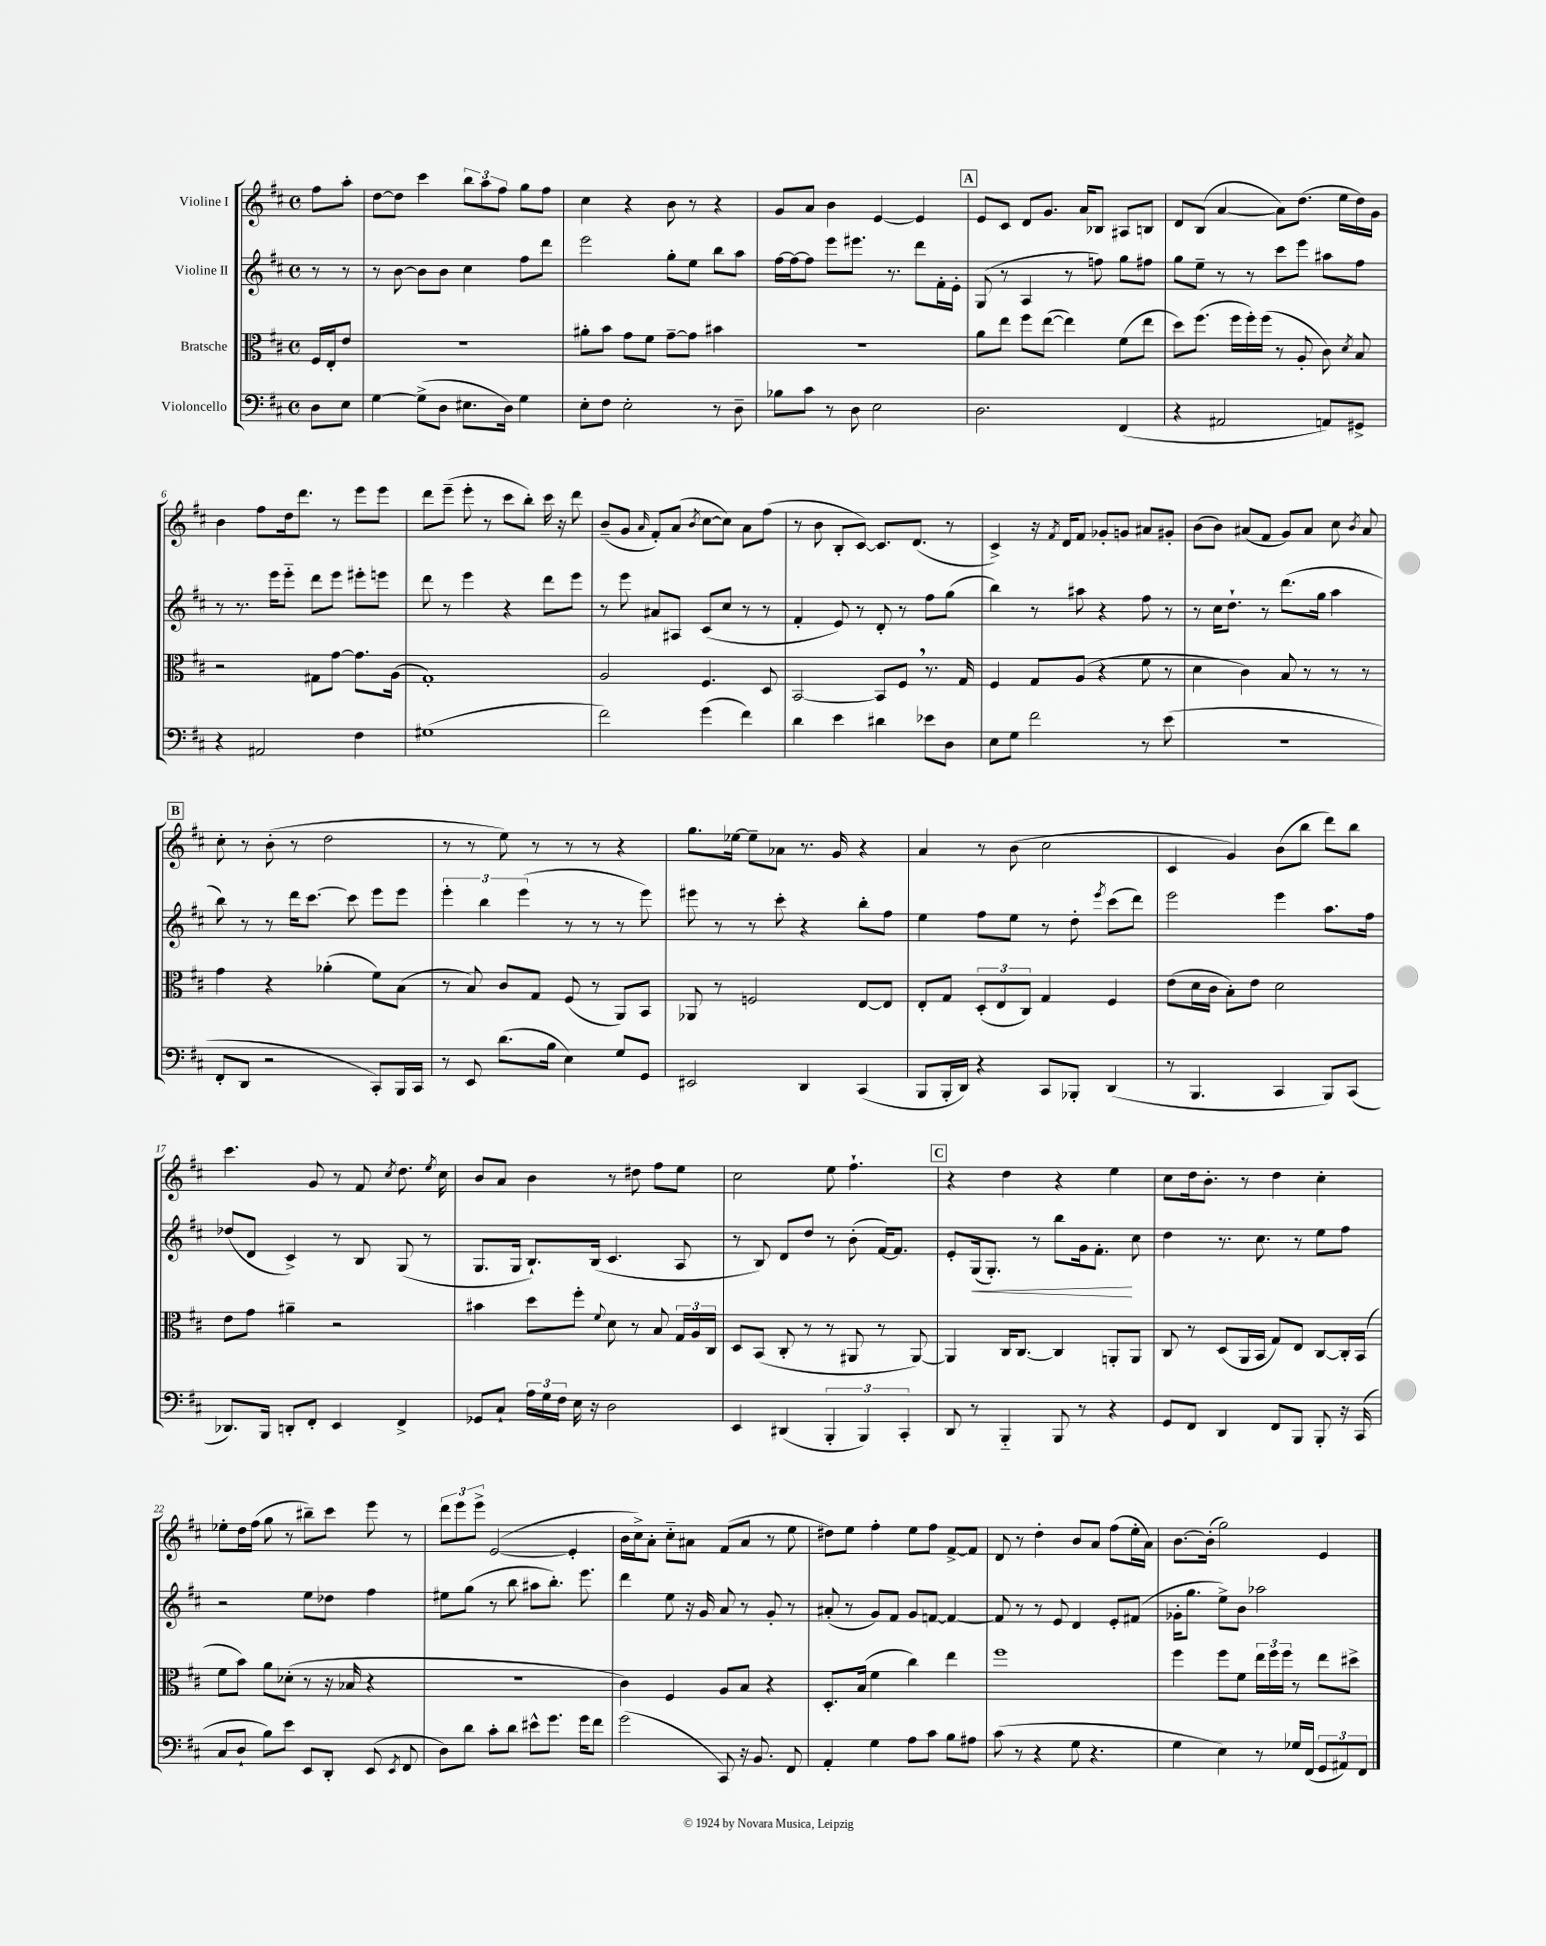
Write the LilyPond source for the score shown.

<<
\new StaffGroup <<
\new Staff = "s0" \with { instrumentName = "Violine I" } {
    \clef treble \key d \major \defaultTimeSignature \time 4/4 \partial 4
    \autoBeamOff fis''8[ a''8]-. |
    d''8[~ d''8] cis'''4 \tuplet 3/2 { b''8[ a''8 fis''8] } g''8[ fis''8] |
    cis''4 r4 b'8 r8 r4 |
    g'8[ a'8] b'4 e'4~ e'4 |
    \mark \markup { \box "A" } e'8[ cis'8] d'8[ g'8.] a'16[ bes8] ais8[ b8] |
    d'8[ b8]( a'4~ a'8[) d''8.]( e''16[ d''16) g'16] |
    b'4 fis''8[ d''16 d'''8.] r8 e'''8[ e'''8] |
    d'''8[ e'''8]--( e'''8-. r8 cis'''8[ b''8]-.) cis'''16 r16 d'''8 |
    b'8[--( g'8] \grace { a'16 } fis'8[-.) a'8]( \acciaccatura { b'8 } cis''8[~ cis''8]) a'8[ fis''8]( |
    r8 b'8 b8[-. cis'8]~) cis'8.[ d'8.]( r8 |
    cis'4->) r16 \acciaccatura { fis'8 } d'16[ fis'8] ges'8[-. g'8] ais'8[ gis'8]-. |
    b'8[( b'8]) ais'8[( fis'8] g'8[) ais'8] cis''8 \acciaccatura { b'8 } ais'8 |
    \mark \markup { \box "B" } cis''8-. r8 b'8-.( r8 d''2 |
    r8 r8 e''8) r8 r8 r8 r4 |
    g''8.[ ees''16]~ ees''8[-- aes'8] r8. g'16 r4 |
    a'4 r8 b'8( cis''2 |
    cis'4 g'4) b'8[( b''8] d'''8[) b''8] |
    cis'''4. g'8 r8 fis'8 \acciaccatura { cis''8 } d''8. \acciaccatura { e''8 } cis''16 |
    b'8[ a'8] b'4 r8 dis''8 fis''8[ e''8] |
    cis''2 e''8 fis''4.-! |
    \mark \markup { \box "C" } r4 d''4 r4 e''4 |
    cis''8[ d''16 b'8.]-. r8 d''4 cis''4-. |
    ees''8[-. d''16 fis''16]( g''8 r8 bis''8[--) cis'''8] e'''8 r8 |
    \tuplet 3/2 { d'''8[ e'''8 e'''8]-> } e'2~( e'4-. |
    b'16[ cis''16->) a'8]-. cis''8[-_ ais'8] fis'8[( ais'8] r8 e''8 |
    dis''8[) e''8] fis''4-. e''8[ fis''8] fis'8[~-> fis'8] |
    d'8 r8 d''4-. b'8[ a'8] fis''8[( e''16-. a'16]) |
    b'8.[~ b'16]-.( g''2) e'4 \bar "|." |
}
\new Staff = "s1" \with { instrumentName = "Violine II" } {
    \clef treble \key d \major \defaultTimeSignature \time 4/4 \partial 4
    \autoBeamOff r8 r8 |
    r8 b'8~ b'8[ b'8] cis''4 fis''8[ d'''8] |
    e'''2 g''8[-. e''8] b''8[ a''8] |
    fis''16[~ fis''16~ fis''8] e'''8[ eis'''8.] r8. d'''8[ fis'16-. e'16]-. |
    \mark \markup { \box "A" } g8( r8 a4 r8 f''8) g''8[ fis''8] |
    g''8[ e''8]-- r8 r8 cis'''8[ e'''8] ais''8[ fis''8] |
    r8 r8. e'''16[ e'''8]-_ d'''8[ e'''8] eis'''8[-. e'''8] |
    d'''8 r8 e'''4 r4 d'''8[ e'''8] |
    r8 e'''8 ais'8[ ais8] cis'8[( cis''8] r8 r8 |
    fis'4-. e'8) r8 d'8-. r8 fis''8[ g''8]( |
    b''4) r8 ais''8 r4 fis''8 r8 |
    r8 cis''16[ d''8.]-! r8 d'''8.[( g''16] a''4 |
    \mark \markup { \box "B" } b''8) r8 r8 d'''16[ cis'''8.]~ cis'''8 e'''8[ e'''8] |
    \tuplet 3/2 { e'''4-. b''4 e'''4( } r8 r8 r8 e'''8) |
    eis'''8 r8 r8 cis'''8-. r4 b''8[-. fis''8] |
    e''4 fis''8[ e''8] r8 d''8-. \acciaccatura { e'''8 } cis'''8[( d'''8]) |
    e'''2 e'''4 a''8.[ fis''16] |
    des''8[( d'8] cis'4->) r8 b8 g8( r8 |
    g8.[ g16] b8.[-!) b16]( cis'4. a8 |
    r8 b8) d'8[ d''8] r8 b'8-.( fis'16[~) fis'8.] |
    \mark \markup { \box "C" } e'8[-. g16\<( g8.]-.) r8 b''8[ g'16 fis'8.]-.\! cis''8 |
    d''4 r8. cis''8. r8 e''8[ fis''8] |
    r2 e''8[ des''8] fis''4 |
    eis''8[ g''8]( r8 b''8 ais''8[ b''8.]-.) e'''8. |
    d'''4 e''8 r16 g'16 a'8 r8 g'8-. r8 |
    ais'8-.( r8 g'8[) fis'8] g'8[ f'8]~ f'4~ |
    f'8 r8 r8 e'8 d'4 e'8[-. fis'8]( |
    ges'16[-. g''8.] e''8[->) b'8] aes''2 \bar "|." |
}
\new Staff = "s2" \with { instrumentName = "Bratsche" } {
    \clef alto \key d \major \defaultTimeSignature \time 4/4 \partial 4
    \autoBeamOff fis16[ e16-. e'8] |
    R1 |
    ais'8[-. b'8] g'8[ fis'8] g'8[~-- g'8] bis'4 |
    R1 |
    \mark \markup { \box "A" } a'8[ e''8] fis''8[ e''8]~( e''4) fis'8[( e''8] |
    d''8[) fis''8.]( fis''16[ fis''16-.) fis''16]( r8 a8-. cis'8) \acciaccatura { d'8 } b8 |
    r2 gis8[ g'8]~ g'8.[ a16]( |
    g1-.) |
    a2 fis4. d8 |
    b,2~ b,8[ fis8] \breathe r8. g16 |
    fis4 g8[ a8]( r4 fis'8 r8 |
    d'4 cis'4) b8 r8 r8 r8 |
    \mark \markup { \box "B" } g'4 r4 aes'4-.( fis'8[) b8]( |
    r8 b8) cis'8[ g8] fis8( r8 a,8[) b,8] |
    aes,8 r8 f2 e8[~ e8] |
    e8[-. g8] \tuplet 3/2 { d8[-.( e8 cis8]) } g4 fis4 |
    e'8[( d'16 cis'16] b8[-.) e'8] d'2 |
    e'8[ g'8] ais'4-- r2 |
    bis'4 d''8[ fis''8]-. \appoggiatura { fis'8 } d'8 r8 b8 \tuplet 3/2 { g16[ a16 cis16] } |
    d8[ b,8]( cis8-. r8 r8 ais,8 r8 ais,8~) |
    \mark \markup { \box "C" } ais,4 cis16[ cis8.]~ cis4 a,8[-. a,8] |
    cis8 r8 d8[( a,16 b,16] g8[) e8] cis8[~ cis16-. b,16]( |
    fis'8[ b'8]) a'8[ des'8]-.( r8 r16 bes16 r4 |
    R1 |
    cis'4) fis4 a8[ b8] r4 |
    d8.[-. b16]( fis'4 cis''4) e''4 |
    fis''1 |
    fis''4 fis''8[ fis'8] \tuplet 3/2 { e''16[ fis''16 fis''16] } r8 e''8[ dis''8]-> \bar "|." |
}
\new Staff = "s3" \with { instrumentName = "Violoncello" } {
    \clef bass \key d \major \defaultTimeSignature \time 4/4 \partial 4
    \autoBeamOff d8[ e8] |
    g4~ g8[->( d8] eis8.[ d16]) g4 |
    e8[-. fis8] e2-. r8 d8-- |
    bes8[ cis'8] r8 d8 e2 |
    \mark \markup { \box "A" } d2. fis,4( |
    r4 ais,2 a,8[) gis,8]-> |
    r4 ais,2 fis4 |
    gis1( |
    fis'2) g'4( fis'4) |
    d'4 e'4 dis'4 ees'8[ d8] |
    e8[ g8] fis'2 r8 e'8( |
    r1 |
    \mark \markup { \box "B" } fis,8[-. d,8] r2 cis,8[-.) b,,16 cis,16] |
    r8 e,8 d'8.[( b16] e4) g8[ g,8] |
    eis,2 d,4 cis,4( |
    b,,8[ b,,16-. d,16]) r4 cis,8[ bes,,8]-. d,4( |
    r8 b,,4. cis,4 b,,8[) cis,8]( |
    des,8.[) b,,16] d,8[-. fis,8]-. e,4 fis,4-> |
    ges,8[ cis8]-! \tuplet 3/2 { a16[ g16 fis16] } e16 r16 d2 |
    e,4 dis,4( \tuplet 3/2 { b,,4-. b,,4) cis,4-. } |
    \mark \markup { \box "C" } d,8 r8 b,,4-_ b,,8 r8 r4 |
    g,8[ fis,8] d,4 fis,8[ b,,8] b,,8-. r16 cis,16( |
    cis8[ d8]-! b8[) e'8] e,8[ d,8]-. e,8( \acciaccatura { e,8 } fis,8 |
    d8[) d'8] cis'8[-. d'8] eis'8[-^ g'8.] g'16[ fis'8] |
    g'2( cis,8) r16 b,8. fis,8 |
    a,4-. g4 a8[ cis'8] b8[ ais8] |
    cis'8( r8 r4 g8 r4. |
    g4 e4) r8 ges16[ fis,16]( \tuplet 3/2 { g,8[ ais,8) fis,8] } \bar "|." |
}
>>
>>
